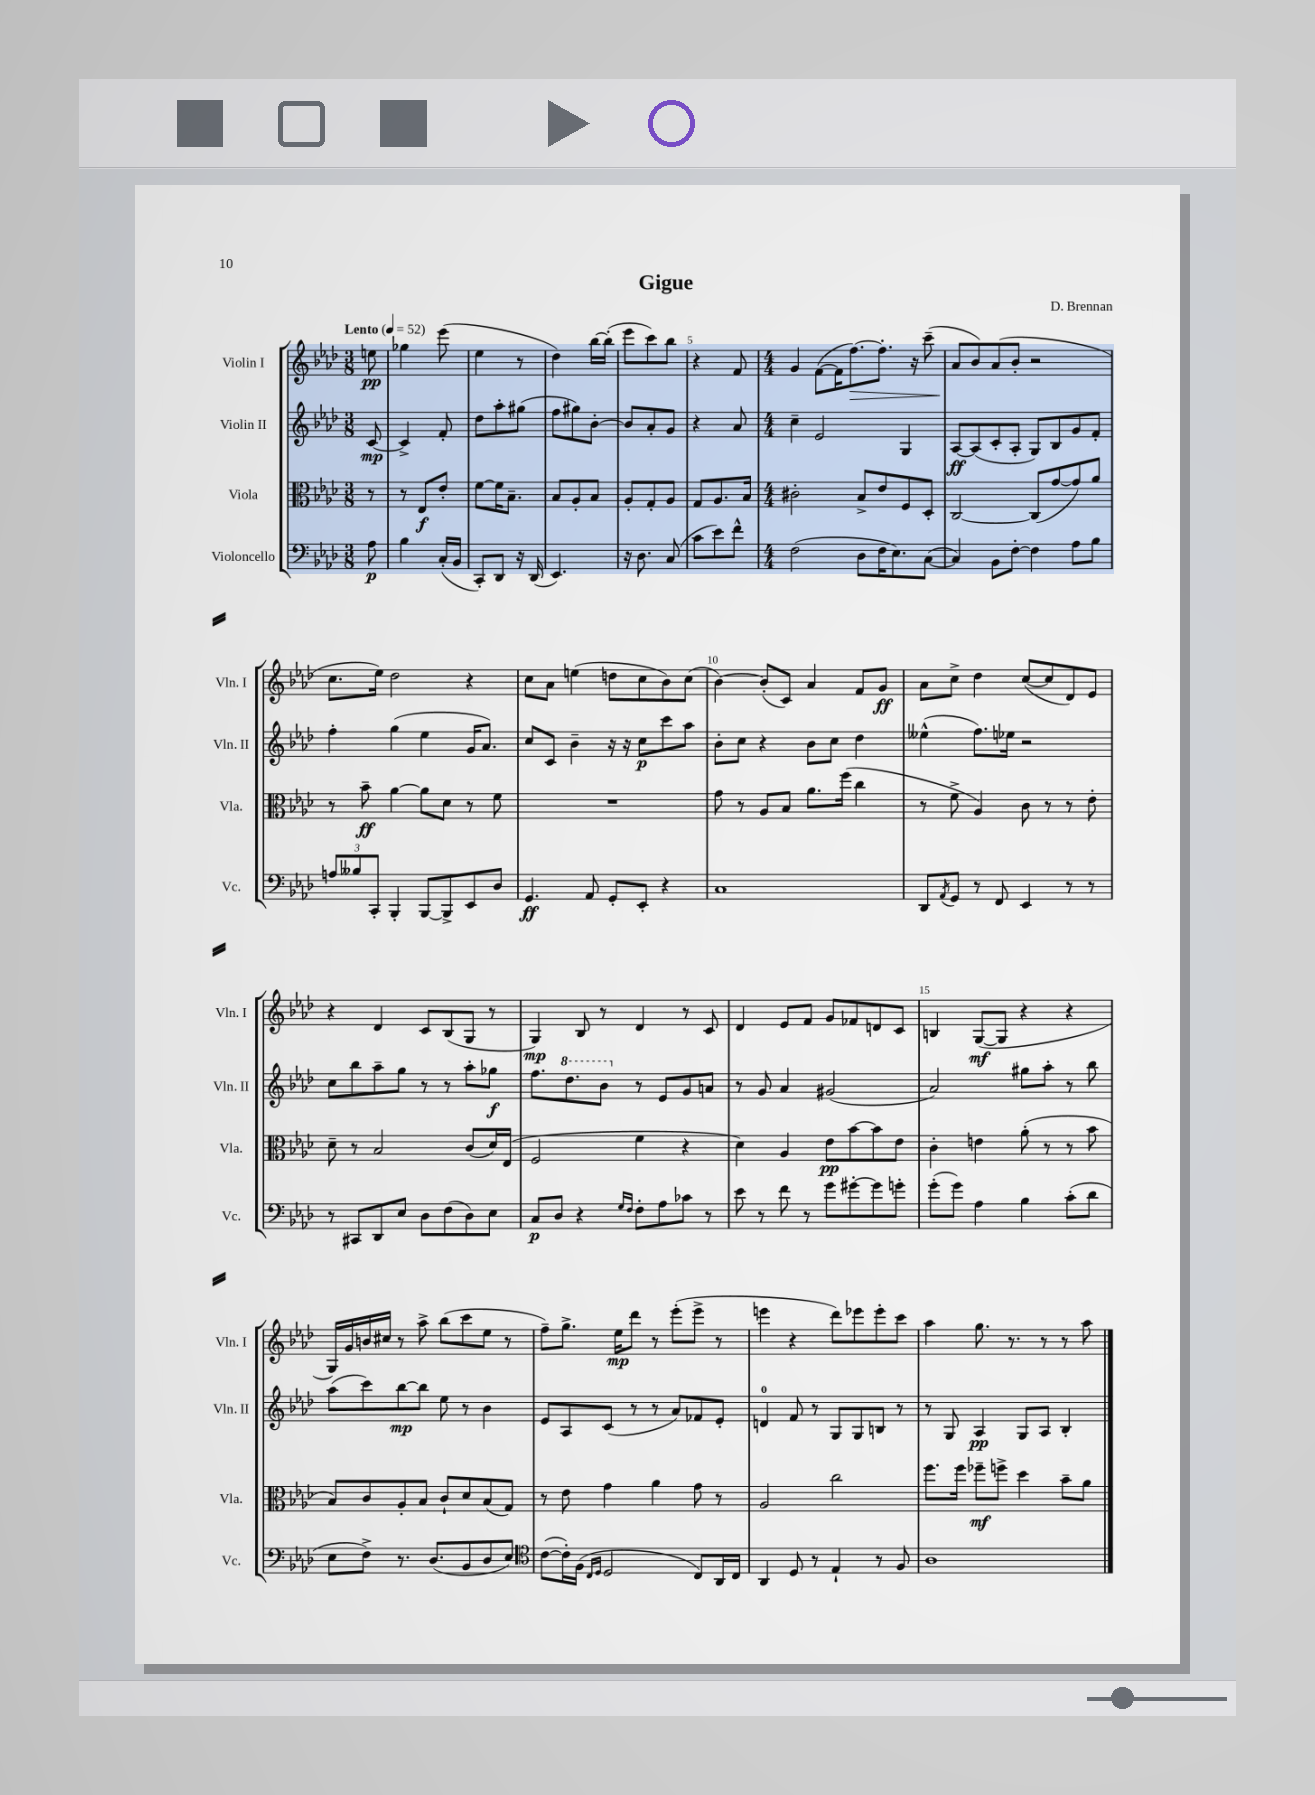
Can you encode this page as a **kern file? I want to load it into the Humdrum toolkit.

**kern	**dynam	**kern	**dynam	**kern	**dynam	**kern	**dynam
*part4	*part4	*part3	*part3	*part2	*part2	*part1	*part1
*staff4	*staff4	*staff3	*staff3	*staff2	*staff2	*staff1	*staff1
*I"Violoncello	*	*I"Viola	*	*I"Violin II	*	*I"Violin I	*
*I'Vc.	*	*I'Vla.	*	*I'Vln. II	*	*I'Vln. I	*
*clefF4	*	*clefC3	*	*clefG2	*	*clefG2	*
*k[b-e-a-d-]	*	*k[b-e-a-d-]	*	*k[b-e-a-d-]	*	*k[b-e-a-d-]	*
*M3/8	*	*M3/8	*	*M3/8	*	*M3/8	*
*MM52	*	*MM52	*	*MM52	*	*MM52	*
=	=	=	=	=	=	=	=
!	!	!	!	!	!	!LO:TX:a:B:t=Lento	!
8A-\	p	8r	.	[8c/	mp	8een\	pp
=1	=1	=1	=1	=1	=1	=1	=1
4B-\	.	8r	.	4c^/]	.	4gg-X\	.
.	.	8E-/L	f	.	.	.	.
(16C'/LL	.	8e-'/J	.	8f'/	.	(8eee-\	.
16BB-/JJ	.	.	.	.	.	.	.
=2	=2	=2	=2	=2	=2	=2	=2
8CC'/L)	.	[8f\L	.	8dd-\L	.	4ee-\	.
8DD-/J	.	16f\K]	.	8aa-'\	.	.	.
.	.	8.B-~\J	.	.	.	.	.
16r	.	.	.	(8gg#X\J	.	8r	.
(16DD-/	.	.	.	.	.	.	.
=3	=3	=3	=3	=3	=3	=3	=3
4.EE-/)	.	8B-/L	.	8ff\L	.	4dd-\)	.
.	.	8A-'/	.	8gg#X\)	.	.	.
.	.	8B-/J	.	[8b-'\J	.	[16bb-\LL	.
.	.	.	.	.	.	(16bb-'\JJ]	.
=4	=4	=4	=4	=4	=4	=4	=4
16r	.	8A-'/L	.	8b-/L]	.	8eee-\L	.
8.D-\	.	.	.	.	.	.	.
.	.	8G'/	.	8a-'/	.	8ccc\)	.
(8C/	.	8A-/J	.	8g/J	.	8bb-\J	.
=5	=5	=5	=5	=5	=5	=5	=5
8c\L	.	8G/L	.	4r	.	4r	.
8e-\)	.	8.A-/	.	.	.	.	.
8f^^\J	.	.	.	8a-/	.	8f/	.
.	.	16B-/Jk	.	.	.	.	.
=6	=6	=6	=6	=6	=6	=6	=6
*M4/4	*	*M4/4	*	*M4/4	*	*M4/4	*
(2F\	.	2c#X'\	.	4cc~\	.	4g/	.
.	.	.	.	2e-/	.	([8f\L	.
.	.	.	.	.	.	16f\K]	.
!	!	!	!	!	!	!	!LO:HP:b
.	.	.	.	.	.	[8.ff\)	>
8D-\L	.	8B-^/L	.	.	.	.	.
16F\K	.	8e-/	.	.	.	8.ff'\J]	.
8.E-\)	.	.	.	.	.	.	.
.	.	8F/	.	4G/	.	.	.
.	.	.	.	.	.	16r	.
([8C\J	.	8D-'/J	.	.	.	(8ccc~\	.
=7	=7	=7	=7	=7	=7	=7	=7
4C/])	.	[2C/	.	[8A-/L	ff	8a-/L	.
.	.	.	.	(8A-/]	.	8b-/)	]
8BB-\L	.	.	.	8c'/	.	(8a-/	.
[8F'\J	.	.	.	8A-'/J	.	8b-'/J	.
4F\]	.	(8C/L]	.	8G/L)	.	2r	.
.	.	[8g/	.	8B-/	.	.	.
8A-\L	.	8g/])	.	8g/	.	.	.
8B-\J	.	8a-/J	.	8f'/J	.	.	.
!!LO:LB:g=z
=8	=8	=8	=8	=8	=8	=8	=8
12An/L	.	8r	.	4ff'\	.	8.cc\L	.
12B--X/	.	.	.	.	.	.	.
.	.	8b-~\	ff	.	.	.	.
12CC'/J	.	.	.	.	.	.	.
.	.	.	.	.	.	16ee-\Jk)	.
4BBB-'/	.	[4a-\	.	(4gg\	.	2dd-\	.
[8BBB-/L	.	8a-\L]	.	4ee-\	.	.	.
8BBB-^/]	.	8d-\J	.	.	.	.	.
8EE-/	.	8r	.	16g/KL	.	4r	.
.	.	.	.	8.a-/J)	.	.	.
8D-/J	.	8f\	.	.	.	.	.
=9	=9	=9	=9	=9	=9	=9	=9
4.GG/	ff	1r	.	8cc/L	.	8cc\L	.
.	.	.	.	8c/J	.	8a-\J	.
.	.	.	.	4b-~\	.	(4een\	.
8AA-/	.	.	.	.	.	.	.
8GG'/L	.	.	.	16r	.	8ddn\L	.
.	.	.	.	16r	.	.	.
8EE-'/J	.	.	.	8cc\L	p	8cc\	.
4r	.	.	.	8ccc\	.	8b-\)	.
.	.	.	.	8aa-\J	.	(8cc\J	.
=10	=10	=10	=10	=10	=10	=10	=10
1C	.	8g\	.	8b-'\L	.	[4b-\)	.
.	.	8r	.	8cc\J	.	.	.
.	.	8A-/L	.	4r	.	(8b-'/L]	.
.	.	8B-/J	.	.	.	8c/J)	.
.	.	8.a-\L	.	8b-\L	.	4a-/	.
.	.	.	.	8cc\J	.	.	.
.	.	(16ff\Jk	.	.	.	.	.
.	.	4cc\	.	4dd-\	.	8f/L	.
.	.	.	.	.	.	8g/J	ff
=11	=11	=11	=11	=11	=11	=11	=11
8DD-/L	.	8r	.	(4ee--X^^\	.	8a-\L	.
8qAA-/	.	.	.	.	.	.	.
8GG/J	.	8f^\	.	.	.	8cc^\J	.
8r	.	4A-/)	.	8.ff\L)	.	4dd-\	.
8FF/	.	.	.	.	.	.	.
.	.	.	.	16ee-X\Jk	.	.	.
4EE-/	.	8c\	.	2r	.	([8cc/L	.
.	.	8r	.	.	.	8cc/]	.
8r	.	8r	.	.	.	8d-/)	.
8r	.	8e-'\	.	.	.	8e-/J	.
!!LO:LB:g=z
=12	=12	=12	=12	=12	=12	=12	=12
8r	.	8d-~\	.	8cc\L	.	4r	.
8CC#X/L	.	8r	.	8bb-\	.	.	.
8DD-/	.	2B-/	.	8aa-~\	.	4d-/	.
8E-/J	.	.	.	8gg\J	.	.	.
8D-\L	.	.	.	8r	.	8c/L	.
(8F\	.	.	.	8r	.	(8B-/	.
8D-\)	.	(8c/L	.	8aa-'\L	.	8G/J	.
8E-\J	.	16d-/L)	.	8gg-X\J	f	8r	.
.	.	(16E-/JJ	.	.	.	.	.
=13	=13	=13	=13	=13	=13	=13	=13
8C/L	p	2F/	.	8.ff\L	.	4G/)	mp
8D-/J	.	.	.	.	.	.	.
*	*	*	*	*8va	*	*	*
.	.	.	.	8.ddd-\	.	.	.
4r	.	.	.	.	.	8B-/	.
.	.	.	.	8bb-\J	.	8r	.
16qqG/LL	.	.	.	.	.	.	.
16qqF/JJ	.	.	.	.	.	.	.
*	*	*	*	*X8va	*	*	*
8F'\L	.	4f\	.	8r	.	4d-/	.
8A-\	.	.	.	8e-/L	.	.	.
8c-X\J	.	4r	.	8g/	.	8r	.
8r	.	.	.	8an/J	.	8c/	.
=14	=14	=14	=14	=14	=14	=14	=14
8e-\	.	4d-\)	.	8r	.	4d-/	.
8r	.	.	.	8g/	.	.	.
8f\	.	4A-/	.	4a-/	.	8e-/L	.
8r	.	.	.	.	.	8f/J	.
8g\L	.	8e-\L	pp	(2g#X/	.	8g/L	.
[8g#X'\	.	[8b-\	.	.	.	8f-X/	.
8g#\]	.	8b-\]	.	.	.	8dn/	.
8gn'\J	.	8e-\J	.	.	.	8c/J	.
=15	=15	=15	=15	=15	=15	=15	=15
(8g'\L	.	4c'\	.	2a-/)	.	4Bn/	.
8g\J)	.	.	.	.	.	.	.
4A-\	.	4en\	.	.	.	([8G/L	mf
.	.	.	.	.	.	8G/J]	.
4B-\	.	(8a-'\	.	8gg#X\L	.	4r	.
.	.	8r	.	8aa-'\J	.	.	.
(8c'\L	.	8r	.	8r	.	4r	.
8d-\J	.	8b-\	.	8bb-\	.	.	.
!!LO:LB:g=z
=16	=16	=16	=16	=16	=16	=16	=16
8E-\L	.	8B-/L)	.	(8aa-\L	.	16G/LL)	.
.	.	.	.	.	.	16g/	.
8F^\J)	.	8c/	.	8ccc\)	.	16bn/	.
.	.	.	.	.	.	16cc#X/JJ	.
8.r	.	8A-'/	.	[8bb-\	mp	8r	.
.	.	8B-/J	.	8bb-\J]	.	8aa-^\	.
(8.D-/L	.	.	.	.	.	.	.
.	.	8c`/L	.	8ee-\	.	(8bb-\L	.
8BB-/	.	8d-/	.	8r	.	8ccc\	.
8D-/	.	(8B-/	.	4b-\	.	8ee-\J	.
8E-/J)	.	8G/J)	.	.	.	8r	.
=17	=17	=17	=17	=17	=17	=17	=17
*clefC4	*	*	*	*	*	*	*
([8c\L	.	8r	.	8e-/L	.	8ff~\L)	.
16c'\L])	.	8e-\	.	8A-/	.	8.gg^\J	.
(16F\JJ	.	.	.	.	.	.	.
16qqC/LL	.	.	.	.	.	.	.
16qqD-/JJ	.	.	.	.	.	.	.
2D-/	.	4g\	.	(8c/J	.	.	.
.	.	.	.	.	.	16ee-\KL	mp
.	.	.	.	8r	.	8ddd-\J	.
.	.	4a-\	.	8r	.	8r	.
.	.	.	.	8a-/L)	.	(8eee-'\L	.
8C/L)	.	8g\	.	8f-X/	.	8eee-^\J	.
16AA-/L	.	8r	.	8e-'/J	.	8r	.
16C/JJ	.	.	.	.	.	.	.
=18	=18	=18	=18	=18	=18	=18	=18
4AA-/	.	2A-/	.	4dn/	.	4eeen\	.
8D-/	.	.	.	8f/	.	4r	.
8r	.	.	.	8r	.	.	.
4E-`/	.	2cc\	.	8G/L	.	8ddd-\L)	.
.	.	.	.	8G/	.	8eee-X\	.
8r	.	.	.	8Bn/J	.	8eee-'\	.
8F/	.	.	.	8r	.	8ccc\J	.
=19	=19	=19	=19	=19	=19	=19	=19
1A-	.	8.ff\L	.	8r	.	4aa-\	.
.	.	.	.	8G/	.	.	.
.	.	16ff\Jk	.	.	.	.	.
.	.	8ff-X~\L	mf	4A-/	pp	8.gg\	.
.	.	8ffn^\J	.	.	.	.	.
.	.	.	.	.	.	8.r	.
.	.	4dd-\	.	8G/L	.	.	.
.	.	.	.	8A-/J	.	8r	.
.	.	8b-~\L	.	4B-'/	.	8r	.
.	.	8a-\J	.	.	.	8aa-\	.
==	==	==	==	==	==	==	==
*-	*-	*-	*-	*-	*-	*-	*-
